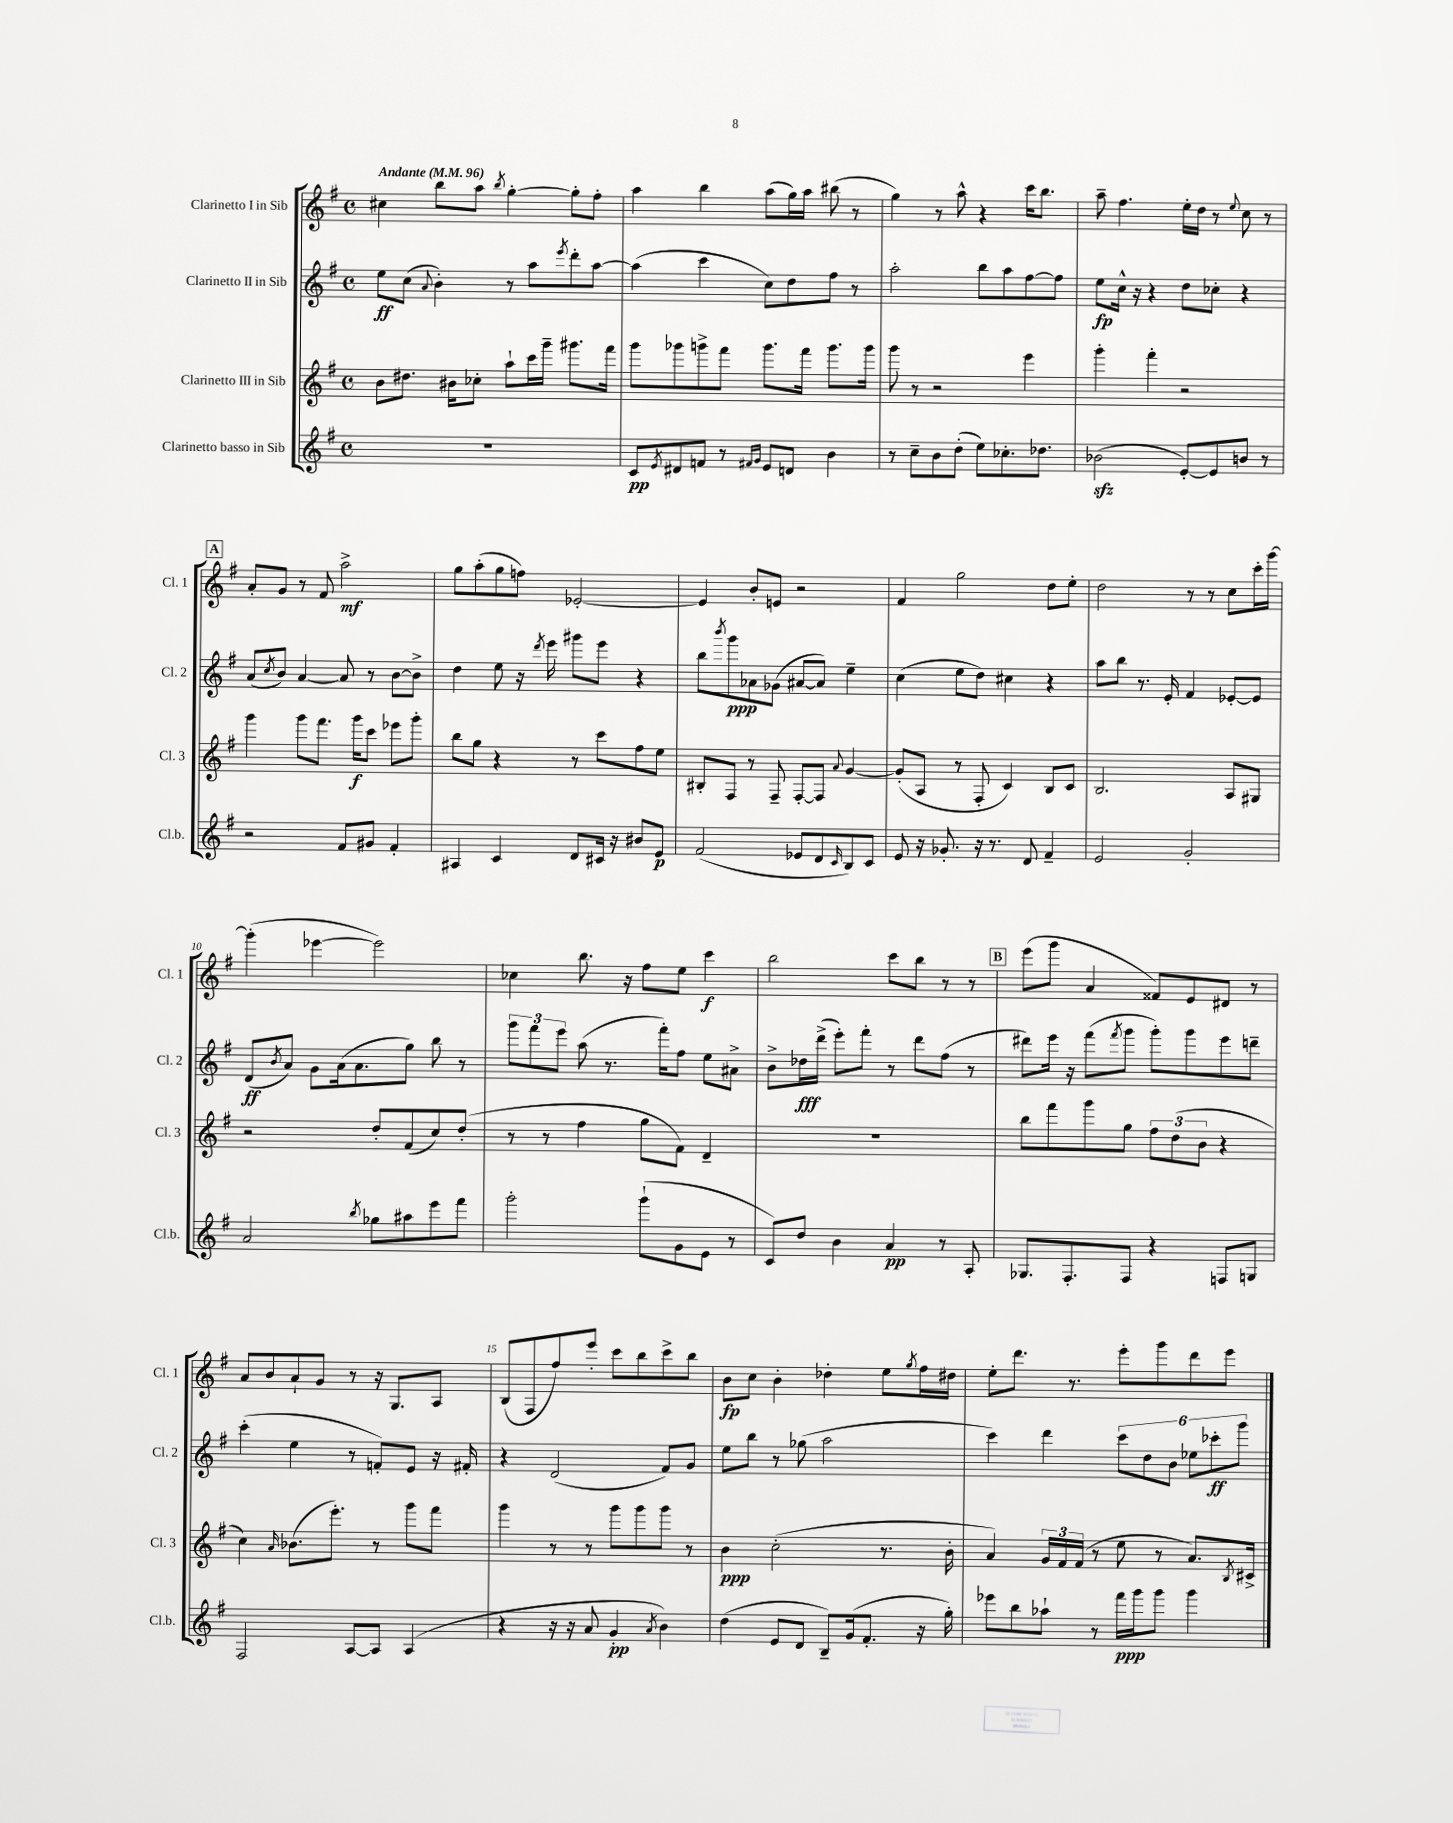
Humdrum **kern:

**kern	**dynam	**kern	**dynam	**kern	**dynam	**kern	**dynam
*part4	*part4	*part3	*part3	*part2	*part2	*part1	*part1
*staff4	*staff4	*staff3	*staff3	*staff2	*staff2	*staff1	*staff1
*I"Clarinetto basso in Sib	*	*I"Clarinetto III in Sib	*	*I"Clarinetto II in Sib	*	*I"Clarinetto I in Sib	*
*I'Cl.b.	*	*I'Cl. 3	*	*I'Cl. 2	*	*I'Cl. 1	*
*clefG2	*	*clefG2	*	*clefG2	*	*clefG2	*
*k[f#]	*	*k[f#]	*	*k[f#]	*	*k[f#]	*
*M4/4	*	*M4/4	*	*M4/4	*	*M4/4	*
*met(c)	*	*met(c)	*	*met(c)	*	*met(c)	*
*MM96	*	*MM96	*	*MM96	*	*MM96	*
=1	=1	=1	=1	=1	=1	=1	=1
!	!	!	!	!	!	!LO:TX:a:B:t=Andante	!
1r	.	8b\L	.	8ee\L	ff	4cc#X\	.
.	.	8.dd#X\J	.	(8cc\J	.	.	.
.	.	.	.	8qqa/	.	.	.
.	.	.	.	4b'\)	.	8bb\L	.
.	.	16b#X\KL	.	.	.	.	.
.	.	8cc-X'\J	.	.	.	8aa\J	.
.	.	.	.	.	.	8qbb/	.
.	.	8aa`\L	.	8r	.	[4gg'\	.
.	.	16ccc\L	.	8aa\L	.	.	.
.	.	16ggg~\JJ	.	.	.	.	.
.	.	.	.	8qeee/	.	.	.
.	.	8.ggg#X\L	.	8ddd'\	.	8gg'\L]	.
.	.	.	.	[8aa\J	.	8ff#'\J	.
.	.	16fff#\Jk	.	.	.	.	.
=2	=2	=2	=2	=2	=2	=2	=2
8c/L	pp	8ggg\L	.	(4aa\]	.	4aa\	.
8qe/	.	.	.	.	.	.	.
8d#X/	.	8ggg-X\	.	.	.	.	.
8fn/J	.	8gggn^\	.	4ccc\	.	4bb\	.
8r	.	8fff#\J	.	.	.	.	.
16qqf#X/LL	.	.	.	.	.	.	.
16qqg/JJ	.	.	.	.	.	.	.
8e/L	.	8.ggg\L	.	8cc\L)	.	(8aa\L	.
8dn/J	.	.	.	8dd\	.	16gg\L)	.
.	.	16fff#\Jk	.	.	.	16aa\JJ	.
4b\	.	8.ggg\L	.	8ff#\J	.	(8bb#X\	.
.	.	.	.	8r	.	8r	.
.	.	16ggg\Jk	.	.	.	.	.
=3	=3	=3	=3	=3	=3	=3	=3
8r	.	8ggg\	.	2aa'\	.	4gg\)	.
8cc~\L	.	8r	.	.	.	.	.
8b\	.	2r	.	.	.	8r	.
(8dd'\J	.	.	.	.	.	8aa^^\	.
8ee\L)	.	.	.	8bb\L	.	4r	.
8.cc-X'\	.	.	.	8aa\	.	.	.
.	.	4eee\	.	[8ff#\	.	16ccc\KL	.
8.dd-X\J	.	.	.	.	.	8.bb\J	.
.	.	.	.	8ff#\J]	.	.	.
=4	=4	=4	=4	=4	=4	=4	=4
(2b-Xzz\	.	4ggg'\	.	8ee\L	fp	8aa~\	.
.	.	.	.	16cc^^\Jk	.	4.ff#\	.
.	.	.	.	16r	.	.	.
.	.	4fff#'\	.	4r	.	.	.
[8e'/L)	.	2r	.	8dd\L	.	16ee'\LL	.
.	.	.	.	.	.	16dd\JJ	.
8e/]	.	.	.	8cc-X'\J	.	8r	.
.	.	.	.	.	.	8qqee/	.
8bn/J	.	.	.	4r	.	8cc\	.
8r	.	.	.	.	.	8r	.
!!LO:LB:g=z
!!LO:REH:place=s1:t=A
=5	=5	=5	=5	=5	=5	=5	=5
2r	.	4ggg\	.	(8a/L	.	8a'/L	.
.	.	.	.	8qcc/	.	.	.
.	.	.	.	8b/J)	.	8g/J	.
.	.	8ggg\L	.	[4a/	.	8r	.
.	.	8.fff#\J	.	.	.	8f#/	.
8f#/L	.	.	.	8a/]	.	2aa^\	mf
.	.	16ggg\KL	f	.	.	.	.
8g#X/J	.	8ccc\J	.	8r	.	.	.
4f#'/	.	8eee-X\L	.	[8b\L	.	.	.
.	.	8ggg'\J	.	8b^\J]	.	.	.
=6	=6	=6	=6	=6	=6	=6	=6
4A#X/	.	8bb\L	.	4dd\	.	8gg\L	.
.	.	8gg\J	.	.	.	(8aa'\	.
4c/	.	4r	.	8ee\	.	8gg\	.
.	.	.	.	16r	.	8ffn\J)	.
.	.	.	.	8qddd/	.	.	.
.	.	.	.	16eee\	.	.	.
8d/L	.	8r	.	8ggg#X\L	.	[2e-X'/	.
16c#X/Jk	.	8ccc\L	.	8eee\J	.	.	.
16r	.	.	.	.	.	.	.
8b#X/L	.	8ff#\	.	4r	.	.	.
8e/J	p	8ee\J	.	.	.	.	.
=7	=7	=7	=7	=7	=7	=7	=7
(2f#/	.	8B#X'/L	.	8bb\L	.	4e-/]	.
.	.	.	.	8qbbb/	.	.	.
.	.	8F#/J	.	8ggg\	ppp	.	.
.	.	8r	.	8a-X\	.	8b'/L	.
.	.	8F#~/	.	(8g-X\J	.	8en/J	.
8e-X/L	.	[8F#'/L	.	[8a#X/L	.	2r	.
8d/	.	8F#/J]	.	8a#/J])	.	.	.
16qqc/	.	8qqa/	.	.	.	.	.
8B/)	.	[4g/	.	4ee~\	.	.	.
8c/J	.	.	.	.	.	.	.
=8	=8	=8	=8	=8	=8	=8	=8
8e/	.	(8g'/L]	.	(4cc\	.	4f#/	.
16r	.	8A/J	.	.	.	.	.
8.g-X'/	.	.	.	.	.	.	.
.	.	8r	.	8ee\L	.	2gg\	.
16r	.	8F#'/	.	8dd\J)	.	.	.
8.r	.	.	.	.	.	.	.
.	.	4c/)	.	4cc#X\	.	.	.
8d/	.	.	.	.	.	.	.
4f#~/	.	8B/L	.	4r	.	8dd\L	.
.	.	8c/J	.	.	.	8ee'\J	.
=9	=9	=9	=9	=9	=9	=9	=9
2e/	.	2.B/	.	8aa\L	.	2dd\	.
.	.	.	.	8bb\J	.	.	.
.	.	.	.	8.r	.	.	.
.	.	.	.	16e'/	.	.	.
2g'/	.	.	.	4f#/	.	8r	.
.	.	.	.	.	.	8r	.
.	.	8A/L	.	[8e-X'/L	.	8cc\L	.
.	.	8G#X/J	.	8e-/J]	.	16ccc'\L	.
.	.	.	.	.	.	[16ggg\JJ	.
!!LO:LB:g=z
=10	=10	=10	=10	=10	=10	=10	=10
2a/	.	2r	.	(8d/L	ff	(4ggg'\]	.
.	.	.	.	8qb/	.	.	.
.	.	.	.	8a/J)	.	.	.
.	.	.	.	8g\L	.	[4eee-X\	.
.	.	.	.	(16a\k	.	.	.
.	.	.	.	8.a\	.	.	.
8qbb/	.	.	.	.	.	.	.
8gg-X\L	.	8dd'/L	.	.	.	2eee-\])	.
8aa#X\	.	(8f#/	.	8gg\J)	.	.	.
8eee\	.	8cc/)	.	8bb\	.	.	.
8fff#\J	.	(8dd'/J	.	8r	.	.	.
=11	=11	=11	=11	=11	=11	=11	=11
2ggg'\	.	8r	.	12ggg\L	.	4cc-X\	.
.	.	.	.	12fff#\	.	.	.
.	.	8r	.	.	.	.	.
.	.	.	.	12eee\J	.	.	.
.	.	4ff#\	.	(8aa\	.	8.bb\	.
.	.	.	.	8.r	.	.	.
.	.	.	.	.	.	16r	.
(8ggg`\L	.	8gg\L	.	.	.	8ff#\L	.
.	.	.	.	16fff#'\KL)	.	.	.
8g\	.	8f#\J)	.	8ff#\J	.	8ee\J	.
8e\J	.	4d~/	.	8ee\L	.	4ccc\	f
8r	.	.	.	8a#X^\J	.	.	.
=12	=12	=12	=12	=12	=12	=12	=12
8c/L)	.	1r	.	8b^\L	.	2bb\	.
8dd/J	.	.	.	16dd-X\L	fff	.	.
.	.	.	.	(16ddd^\JJ	.	.	.
4b\	.	.	.	8eee'\L)	.	.	.
.	.	.	.	8fff#'\J	.	.	.
4a/	pp	.	.	8r	.	8ccc\L	.
.	.	.	.	8ddd\L	.	8bb\J	.
8r	.	.	.	(8ff#\J	.	8r	.
8A'/	.	.	.	8r	.	8r	.
!!LO:REH:place=s1:t=B
=13	=13	=13	=13	=13	=13	=13	=13
8.G-X/L	.	8bb\L	.	8ddd#X\L)	.	(8eee\L	.
.	.	8fff#\	.	16eee\Jk	.	8ggg\J	.
8.F#'/	.	.	.	16r	.	.	.
.	.	8ggg\	.	(8fff#\L	.	4a/	.
.	.	.	.	8qfff#/	.	.	.
8F#/J	.	8gg\J	.	8ggg\J	.	.	.
4r	.	12ff#\L	.	8ggg'\L)	.	8f##X/L)	.
.	.	(12dd\	.	.	.	.	.
.	.	.	.	8ggg\	.	8e/	.
.	.	12b\J	.	.	.	.	.
8Fn/L	.	4r	.	8eee\	.	8d#X/J	.
8Gn/J	.	.	.	8dddn~\J	.	8r	.
!!LO:LB:g=z
=14	=14	=14	=14	=14	=14	=14	=14
2F#/	.	4cc\)	.	(4ccc'\	.	8a/L	.
.	.	.	.	.	.	8b/	.
.	.	16qqa/	.	.	.	.	.
.	.	(8.b-X\L	.	4ee\	.	8a`/	.
.	.	.	.	.	.	8g/J	.
.	.	8.eee'\J)	.	.	.	.	.
[8A/L	.	.	.	8r	.	8r	.
8A/J]	.	8r	.	8fn'/L)	.	16r	.
.	.	.	.	.	.	8.G/L	.
(4A/	.	8ggg\L	.	8e/J	.	.	.
.	.	8fff#\J	.	16r	.	8A/J	.
.	.	.	.	16f#X'/	.	.	.
=15	=15	=15	=15	=15	=15	=15	=15
4r	.	4ggg\	.	4r	.	(8B/L	.
.	.	.	.	.	.	8F#/	.
16r	.	8r	.	(2d/	.	8ff#/)	.
16r	.	.	.	.	.	.	.
8a/	.	8r	.	.	.	8eee'/J	.
4g'/	pp	8ggg\L	.	.	.	8ccc\L	.
.	.	8ggg\	.	.	.	8bb\	.
8qa/	.	.	.	.	.	.	.
4b\)	.	8ggg\J	.	8f#/L)	.	8ccc^\	.
.	.	8r	.	8g/J	.	8bb\J	.
=16	=16	=16	=16	=16	=16	=16	=16
(4dd\	.	4b\	ppp	8ee\L	.	8b\L	fp
.	.	.	.	8bb\J	.	8cc\J	.
8e/L	.	(2cc'\	.	8r	.	4b'\	.
8d/J	.	.	.	(8gg-X\	.	.	.
8B~/L)	.	.	.	2aa\	.	4dd-X'\	.
(16g/k	.	.	.	.	.	.	.
8.f#'/J	.	.	.	.	.	.	.
.	.	8.r	.	.	.	8ee\L	.
.	.	.	.	.	.	8qgg/	.
16r	.	.	.	.	.	16ff#\L	.
16gg'\)	.	16b'\	.	.	.	16dd#X\JJ	.
=17	=17	=17	=17	=17	=17	=17	=17
8eee-X\L	.	4a/)	.	4ccc\)	.	8ee'\L	.
8bb\	.	.	.	.	.	8.ddd\J	.
8aa-X`\J	.	24g/LL	.	4ddd\	.	.	.
.	.	24f#/	.	.	.	.	.
.	.	.	.	.	.	8.r	.
.	.	(24f#/JJ	.	.	.	.	.
8r	.	8r	.	.	.	.	.
16fff#\LL	ppp	8ee\	.	12ccc\L	.	8eee'\L	.
16ggg\J	.	.	.	.	.	.	.
.	.	.	.	12dd\	.	.	.
8ggg\J	.	8r	.	.	.	8ggg\	.
.	.	.	.	12b\J	.	.	.
4ggg\	.	8.a/L)	.	12ee-X\L	.	8ddd\	.
.	.	.	.	12ccc-X'\	ff	.	.
.	.	.	.	.	.	8eee\J	.
.	.	.	.	12ggg\J	.	.	.
.	.	8qB/	.	.	.	.	.
.	.	16c#X^/Jk	.	.	.	.	.
==	==	==	==	==	==	==	==
*-	*-	*-	*-	*-	*-	*-	*-
